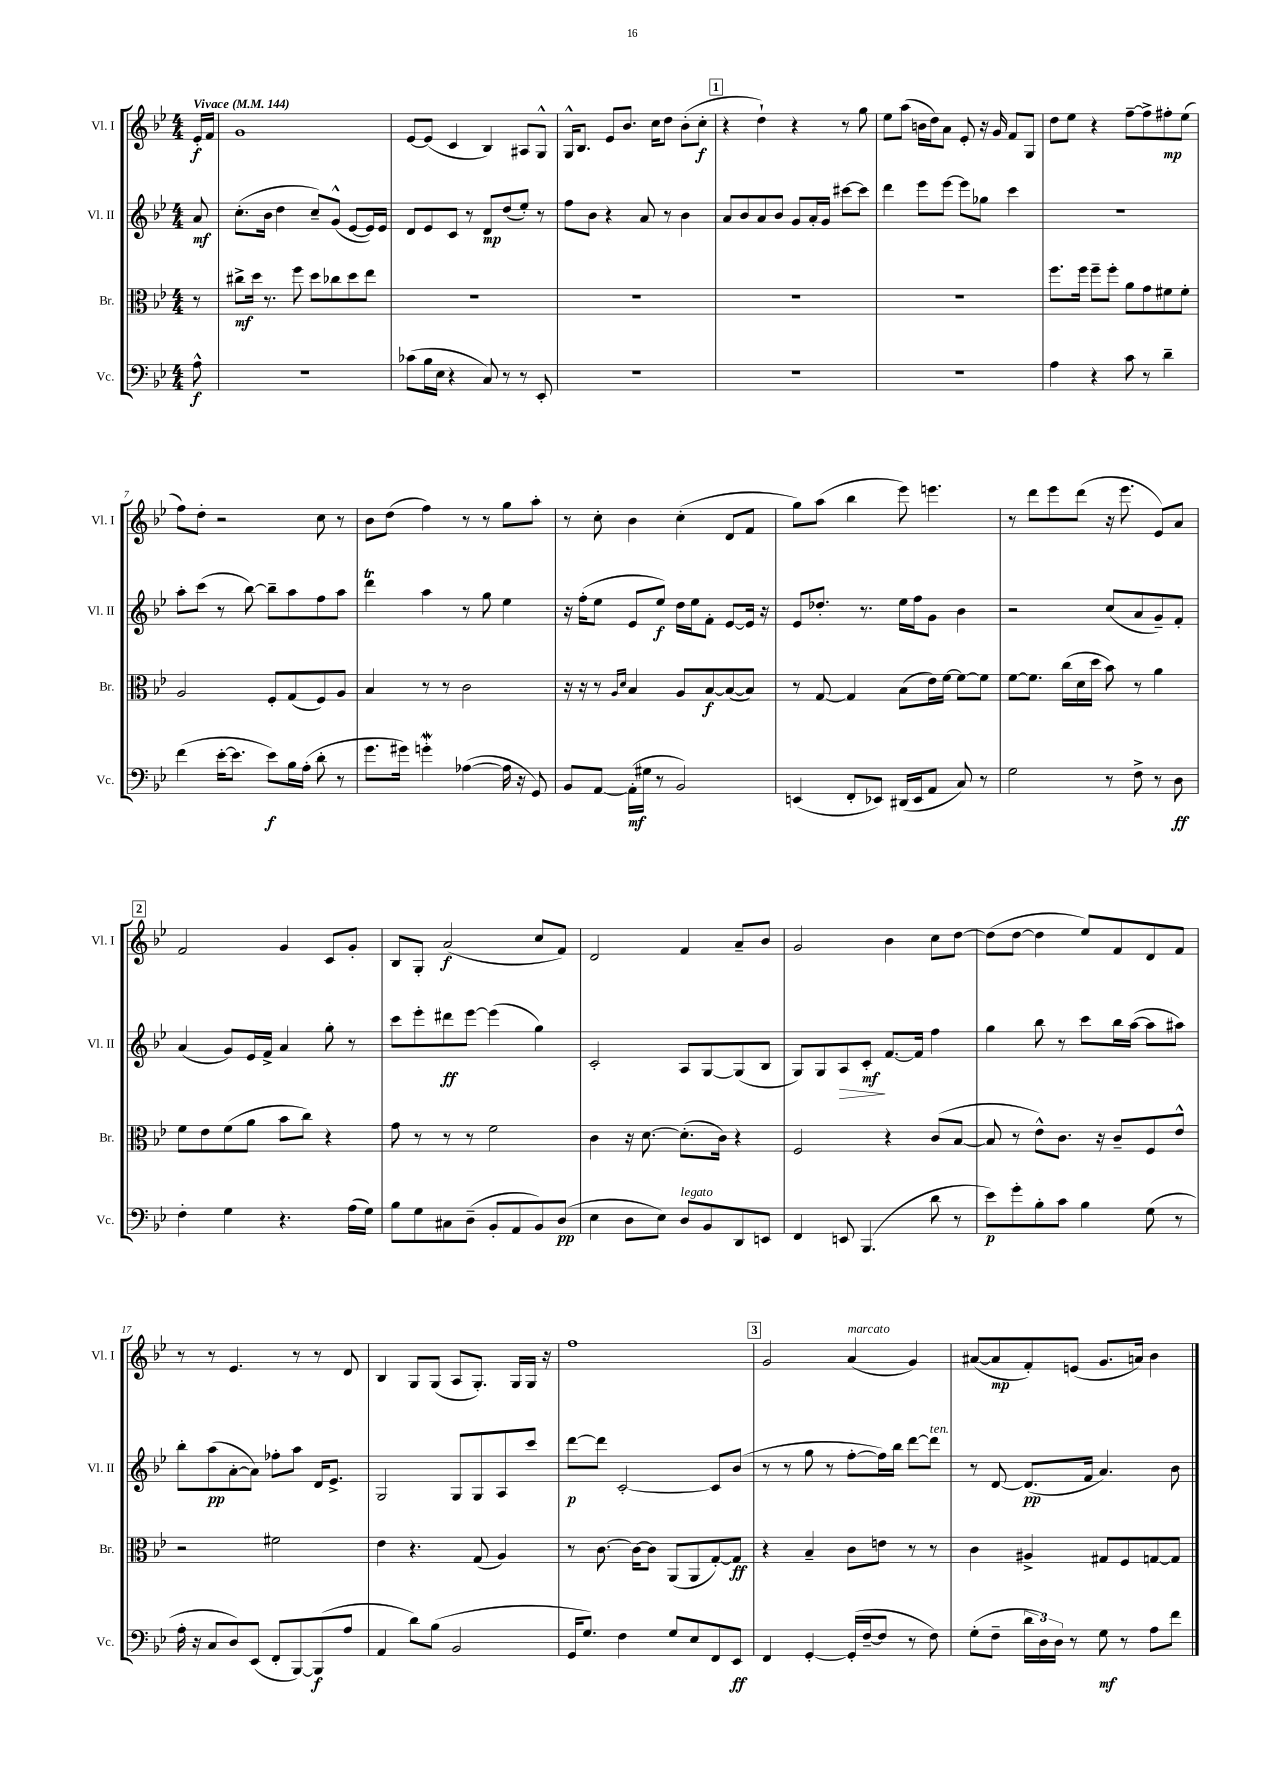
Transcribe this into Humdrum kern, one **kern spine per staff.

**kern	**kern	**kern	**kern
*staff4	*staff3	*staff2	*staff1
*clefF4	*clefC3	*clefG2	*clefG2
*k[b-e-]	*k[b-e-]	*k[b-e-]	*k[b-e-]
*M4/4	*M4/4	*M4/4	*M4/4
*MM144	*MM144	*MM144	*MM144
8A^^	8r	8a	16e-'
.	.	.	16f
=	=	=	=
1r	8cc#^	(8.cc'	1g
.	16dd	.	.
.	8.r	16b-	.
.	.	4dd	.
.	8ff	.	.
.	8dd	8cc~)	.
.	8cc-	(8g^^	.
.	8dd	[8e-	.
.	8ee-	16e-])	.
.	.	16e-	.
=	=	=	=
(8c-	1r	8d	[8e-
16B-	.	8e-	(8e-]
16E-	.	.	.
4r	.	8c	4c
.	.	8r	.
8C)	.	8d	4B-)
8r	.	(8dd	.
8r	.	8ee-')	8A#
8EE-'	.	8r	8G^^
=	=	=	=
1r	1r	8ff	16G^^
.	.	.	8.B-
.	.	8b-	.
.	.	4r	8e-
.	.	.	8.b-
.	.	8a	.
.	.	.	16cc
.	.	8r	8dd
.	.	4b-	(8b-'
.	.	.	8cc'
=	=	=	=
1r	1r	8a	4r
.	.	8b-	.
.	.	8a	4dd`)
.	.	8b-	.
.	.	8g	4r
.	.	16a'	.
.	.	16g	.
.	.	[8ccc#	8r
.	.	8ccc#]	8gg
=	=	=	=
1r	1r	4ddd	8ee-
.	.	.	(8aa
.	.	8eee-	16b
.	.	.	16dd)
.	.	[8eee-	8a
.	.	8eee-]	8e-'
.	.	8gg-	16r
.	.	.	16g
.	.	4ccc	8f
.	.	.	8G
=	=	=	=
4A	8.ff	1r	8dd
.	.	.	8ee-
.	16ff	.	.
4r	8ff~	.	4r
.	8ff'	.	.
8c	8a	.	[8ff~
8r	8g	.	8ff^]
4d~	8f#	.	8ff#'
.	8f#'	.	(8ee-
=	=	=	=
(4f	2A	8aa'	8ff)
.	.	(8ccc	8dd'
[16e-'	.	8r	2r
8.e-]	.	.	.
.	.	[8bb-)	.
8e-)	8F'	8bb-~]	.
16B-	(8G	8aa	.
(16A'	.	.	.
8d'	8F)	8ff	8cc
8r	8A	8aa	8r
=	=	=	=
8.g	4B-	4ddd	8b-
.	.	.	(8dd
16g#)	.	.	.
4g'	8r	4aa	4ff)
.	8r	.	.
([4A-	2c	8r	8r
.	.	8gg	8r
16A-]	.	4ee-	8gg
16r	.	.	.
8GG)	.	.	8aa'
=	=	=	=
8BB-	16r	16r	8r
.	16r	(16ff'	.
[8AA	8r	8ee-	8cc'
.	16qqA	.	.
.	16qqd	.	.
(16AA']	4B-	8e-	4b-
16G#	.	.	.
8r	.	8ee-)	.
2BB-)	8A	16dd	(4cc'
.	.	16ee-	.
.	[8B-	8f'	.
.	(8B-_	[8e-	8d
.	8B-])	16e-]	8f
.	.	16r	.
=	=	=	=
(4EE	8r	8e-	8gg)
.	[8G	8.dd-'	(8aa
8FF'	4G]	.	4bb-
.	.	8.r	.
8EE-)	.	.	.
(16DD#	(8B-	16ee-	8eee-)
16EE-	.	16ff	.
8AA	16e-)	8g	4.eee
.	[16f	.	.
8C)	8f_	4b-	.
8r	8f]	.	.
=	=	=	=
2G	[8f	2r	8r
.	8.f]	.	8ddd
.	.	.	8eee-
.	(16cc	.	.
.	16d	.	(8ddd
.	16dd	.	.
8r	8b-)	(8cc	16r
.	.	.	8.eee-
8F^	8r	8a	.
8r	4a	8g~)	8e-)
8D	.	8f'	8a
=	=	=	=
4F'	8f	(4a	2f
.	8e-	.	.
4G	(8f	8g)	.
.	8a	16e-	.
.	.	16f^	.
4.r	8b-	4a	4g
.	8cc)	.	.
.	4r	8gg'	8c
(16A	.	8r	8g'
16G)	.	.	.
=	=	=	=
8B-	8g	8ccc	8B-
8G	8r	8eee-'	8G'
8C#	8r	8ddd#	(2a
(8D~	8r	[8eee-	.
8BB-'	2f	(4eee-]	.
8AA	.	.	.
8BB-)	.	4gg)	8cc
(8D	.	.	8f)
=	=	=	=
4E-	4c	2c'	2d
8D	16r	.	.
.	[8.d	.	.
8E-)	.	.	.
8D	(8.d']	8A	4f
8BB-	.	[8G	.
.	16c)	.	.
8DD	4r	(8G]	8a~
8EE	.	8B-	8b-
=	=	=	=
4FF	2F	8G)	2g
.	.	8G	.
8EE	.	8A	.
(4.BBB-	.	8c'	.
.	4r	[8.f	4b-
.	.	16f]	.
8d	(8c	4ff	8cc
8r	[8B-	.	[8dd
=	=	=	=
8e-)	8B-]	4gg	(8dd]
8g'	8r	.	[8dd
8B-'	8e-^^)	8bb-	4dd]
8c	8.c	8r	.
4B-	.	8ccc	8ee-)
.	16r	.	.
.	8c~	16bb-	8f
.	.	([16aa	.
(8G	8F	8aa]	8d
8r	8e-^^	8aa#)	8f
=	=	=	=
16A'	2r	8bb-'	8r
16r	.	.	.
8C	.	(8aa	8r
8D)	.	[8a'	4.e-
(8EE-	.	8a])	.
8FF'	2f#	8ff-'	.
[8BBB-)	.	8aa	8r
(8BBB-]	.	16d	8r
.	.	8.e-^	.
8A	.	.	8d
=	=	=	=
4AA	4e-	2G	4B-
8d)	4.r	.	8G
(8B-	.	.	(8G
2BB-	.	8G	8A
.	(8G	8G	8.G')
.	4A)	8A	.
.	.	.	16G
.	.	8ccc	16G
.	.	.	16r
=	=	=	=
16GG	8r	[8ddd	1ff
8.G)	.	.	.
.	[8.c	8ddd]	.
4F	.	[2c'	.
.	16c_	.	.
.	8c]	.	.
8G	(8AA	.	.
8E-	8AA	.	.
8FF	[8G')	8c]	.
8EE-	8G]	(8b-	.
=	=	=	=
4FF	4r	8r	2g
.	.	8r	.
[4GG'	4B-~	8gg	.
.	.	8r	.
(16GG']	8c	[8ff'	(4a
[16F~	.	.	.
8F]	8e	16ff])	.
.	.	16bb-	.
8r	8r	[8ddd	4g)
8F)	8r	8ddd]	.
=	=	=	=
(8G'	4c	8r	([8a#
8F~	.	[8d	8a#]
24d	4A#^	(8.d]	8f')
24D)	.	.	.
24D	.	.	.
8r	.	.	(8e
.	.	16f	.
8G	8G#	4.a)	8.g
8r	8F	.	.
.	.	.	16a)
8A	[8G	.	4b-
8f	8G]	8b-	.
==	==	==	==
*-	*-	*-	*-
